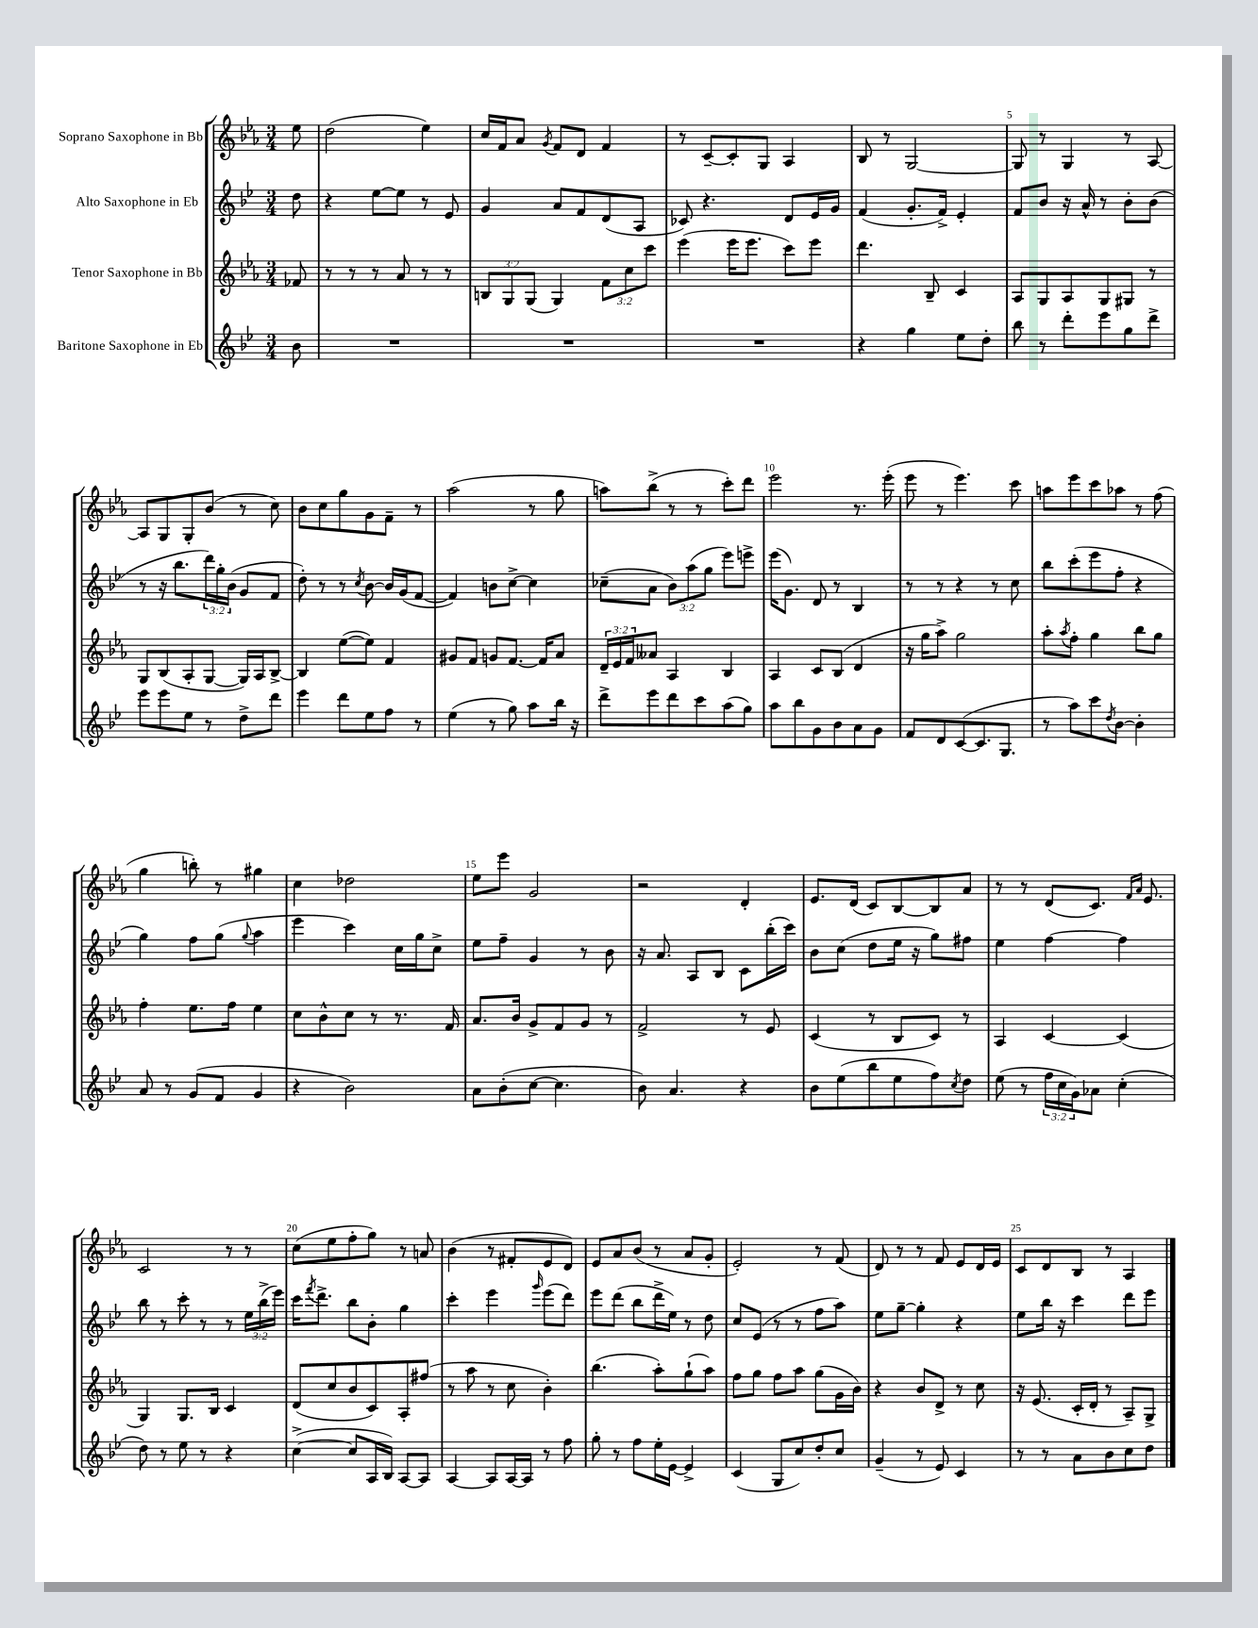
<<
\new StaffGroup <<
\new Staff = "s0" \with { instrumentName = "Soprano Saxophone in Bb" } {
    \clef treble \key ees \major \numericTimeSignature \time 3/4 \partial 8
    ees''8 |
    d''2( ees''4) |
    c''16 f'16 aes'8 \acciaccatura { g'8 } f'8 d'8 f'4 |
    r8 c'8~-- c'8-. g8 aes4 |
    bes8 r8 g2~ |
    g8 r8 g4 r8 aes8~ |
    aes8 g8 g8-. bes'8( r8 c''8) |
    bes'8 c''8 g''8 g'8 f'8-- r8 |
    aes''2( r8 g''8 |
    a''8) bes''8->( r8 r8 c'''8-.) d'''8 |
    ees'''2 r8. ees'''16-.( |
    ees'''8 r8 ees'''4.) c'''8 |
    a''8 ees'''8 c'''8 aes''8 r8 f''8( |
    g''4 b''8-.) r8 gis''4 |
    c''4 des''2 |
    ees''8 ees'''8 g'2 |
    r2 d'4-. |
    ees'8. d'16( c'8) bes8~ bes8 aes'8 |
    r8 r8 d'8( c'8.) \grace { f'16 aes'16 } ees'8. |
    c'2 r8 r8 |
    c''8( ees''8 f''8-. g''8) r8 a'8 |
    bes'4( r8 fis'8-. ees'8 d'8) |
    ees'8 aes'8 bes'8( r8 aes'8 g'8-. |
    ees'2-.) r8 f'8( |
    d'8) r8 r8 f'8 ees'8 d'16 ees'16 |
    c'8 d'8 bes8 r8 aes4 \bar "|." |
}
\new Staff = "s1" \with { instrumentName = "Alto Saxophone in Eb" } {
    \clef treble \key bes \major \numericTimeSignature \time 3/4 \override Staff.TupletNumber.text = #tuplet-number::calc-fraction-text \partial 8
    d''8 |
    r4 ees''8~ ees''8 r8 ees'8 |
    g'4 a'8 f'8 d'8( a8 |
    ces'8) r4. d'8 ees'16 g'16 |
    f'4( g'8.-. f'16->) ees'4-. |
    f'8 bes'8 r16 a'16-^ r8 bes'8-. bes'8( |
    r8 r16 bes''8. \tuplet 3/2 { d'''16) g''16-. bes'16( } g'8 f'8 |
    d''8-.) r8 r8 \acciaccatura { c''8 } bes'8~ bes'16 g'16( f'8~ |
    f'4) b'8 c''8~-> c''4 |
    ces''8--( a'8 \tuplet 3/2 { bes'8) a''8( g''8 } ees'''8) e'''8-> |
    ees'''16( g'8.) d'8 r8 bes4 |
    r8 r8 r4 r8 c''8 |
    bes''8 c'''8-.( ees'''8 f''8-. r4 |
    g''4) f''8 g''8( \appoggiatura { g''8 } a''4 |
    ees'''4 c'''4) c''16 g''16 c''8-> |
    ees''8 f''8-- g'4 r8 bes'8 |
    r16 a'8. a8 bes8 c'8 bes''16-.( c'''16) |
    bes'8 c''8( d''8 ees''16 r16 g''8) fis''8 |
    ees''4 f''4~ f''4 |
    bes''8 r8 c'''8-. r8 r8 \tuplet 3/2 { ees''16 bes''16->( ees'''16) } |
    c'''16 \acciaccatura { f'''8 } d'''8.-> bes''8 bes'8-. g''4 |
    c'''4-. ees'''4 \grace { g'''16 } ees'''8( d'''8) |
    ees'''8 d'''8( bes''8 d'''16-> ees''16) r8 d''8 |
    c''8 ees'8( r8 r8 f''8 a''8) |
    ees''8 g''8~-- g''4-. r4 |
    ees''8 bes''16 r16 c'''4 d'''8 ees'''8 \bar "|." |
}
\new Staff = "s2" \with { instrumentName = "Tenor Saxophone in Bb" } {
    \clef treble \key ees \major \numericTimeSignature \time 3/4 \override Staff.TupletNumber.text = #tuplet-number::calc-fraction-text \partial 8
    fes'8 |
    r8 r8 r8 aes'8 r8 r8 |
    \tuplet 3/2 { b8 g8 g8( } g4) \tuplet 3/2 { f'8 c''8 c'''8 } |
    ees'''4( ees'''16 ees'''8. c'''8) ees'''8 |
    d'''4. bes8-- c'4 |
    aes8 g8 aes8 g8 gis8 r8 |
    g8 bes8( aes8-. g8~ g16) aes16 bes8~-> |
    bes4 ees''8~( ees''8) f'4 |
    gis'8 f'8 g'8 f'8.~ f'16 aes'8 |
    \tuplet 3/2 { d'16-- ees'16 f'16 } aeses'8 aes4 bes4 |
    aes4 c'8 bes8( d'4 |
    r16 g''16 aes''8->) g''2 |
    aes''8-. \acciaccatura { aes''8 } f''8-. g''4 bes''8 g''8 |
    f''4-. ees''8. f''16 ees''4 |
    c''8 bes'8-^ c''8 r8 r8. f'16 |
    aes'8. bes'16 g'8-> f'8 g'8 r8 |
    f'2-> r8 ees'8 |
    c'4( r8 bes8 c'8) r8 |
    aes4 c'4~ c'4( |
    g4) g8. bes16 c'4 |
    d'8( c''8 bes'8 c'8) aes8-. fis''8( |
    r8 aes''8 r8 c''8 bes'4-.) |
    bes''4.( aes''8-.) g''8-!( aes''8) |
    f''8 g''8 f''8 aes''8 g''8( g'16 bes'16) |
    r4 bes'8 d'8-> r8 c''8 |
    r16 ees'8.( c'16-. d'16-. r8 aes8--) g8-> \bar "|." |
}
\new Staff = "s3" \with { instrumentName = "Baritone Saxophone in Eb" } {
    \clef treble \key bes \major \numericTimeSignature \time 3/4 \override Staff.TupletNumber.text = #tuplet-number::calc-fraction-text \partial 8
    bes'8 |
    R2. |
    R2. |
    R2. |
    r4 g''4 ees''8 d''8-. |
    bes''8 r8 d'''8-. ees'''8 g''8 d'''8-> |
    ees'''8 ees'''8 ees''8 r8 d''8-> d'''8 |
    ees'''4 d'''8 ees''8 f''8 r8 |
    ees''4( r8 g''8) a''8 bes''16 r16 |
    d'''8-> ees'''8 d'''8 c'''8 a''8( g''8) |
    a''8 bes''8 g'8 bes'8 a'8 g'8 |
    f'8 d'8 c'8~( c'8. g8. |
    r8 a''8) c'''8 \acciaccatura { d''8 } bes'8~ bes'4-. |
    a'8 r8 g'8( f'8 g'4 |
    r4 bes'2) |
    a'8 bes'8-.( c''8~ c''4. |
    bes'8) a'4. r4 |
    bes'8 ees''8( bes''8 ees''8 f''8) \acciaccatura { c''8 } d''8 |
    ees''8( r8 \tuplet 3/2 { f''16 c''16 g'16) } aes'8 c''4-.( |
    d''8) r8 ees''8 r8 r4 |
    c''4~->( c''8 a16 bes16) a8~ a8 |
    a4~ a8 a16~ a16 r8 f''8 |
    g''8-. r8 f''8 ees''16-. ees'16~ ees'4-> |
    c'4( g8 c''8) d''8-. c''8 |
    g'4--( r8 ees'8) c'4 |
    r8 r8 a'8 bes'8 c''8 d''8 \bar "|." |
}
>>
>>
\layout { \context { \Score \override BarNumber.break-visibility = ##(#f #t #t) barNumberVisibility = #(every-nth-bar-number-visible 5) } }
